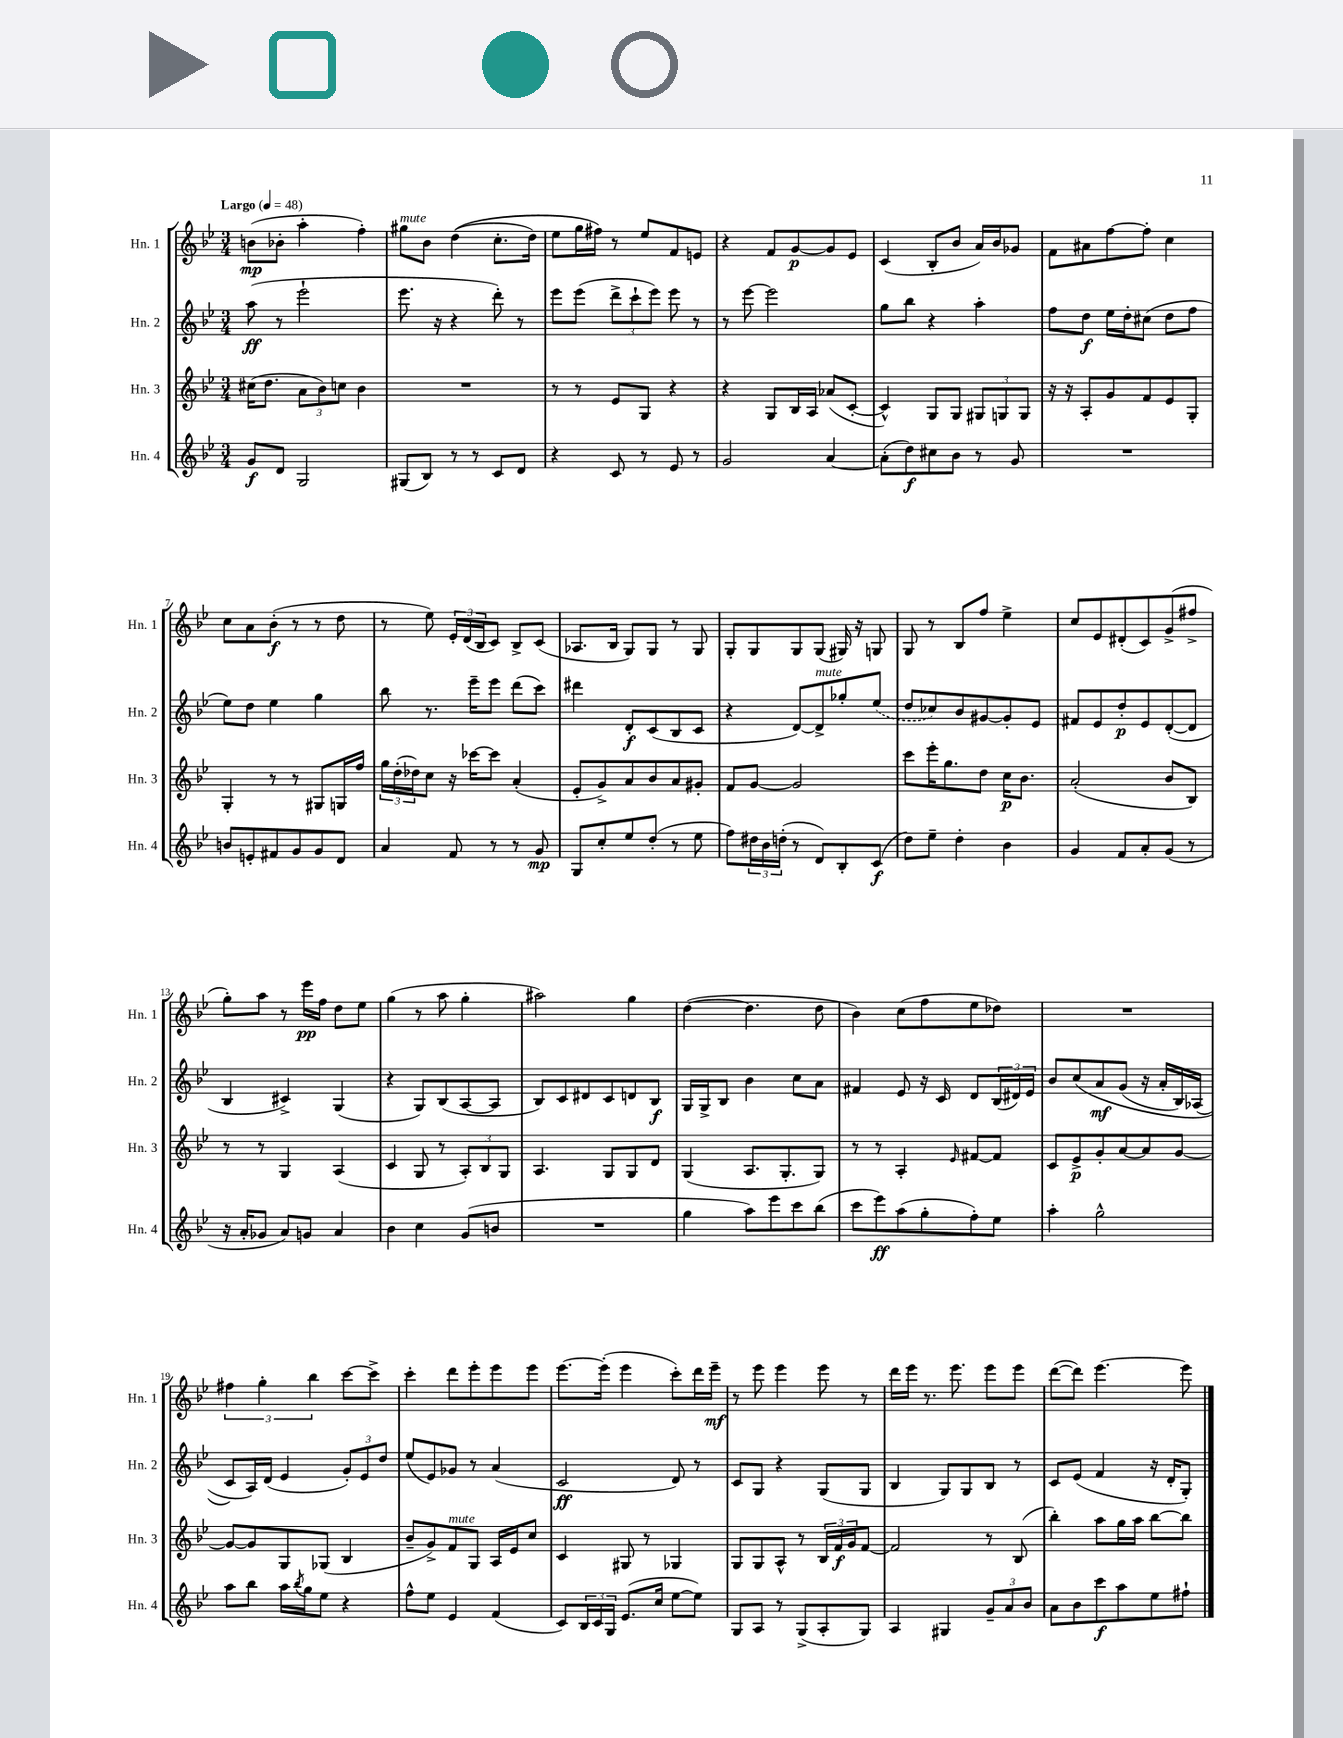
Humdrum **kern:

**kern	**kern	**kern	**kern
*staff4	*staff3	*staff2	*staff1
*clefG2	*clefG2	*clefG2	*clefG2
*k[b-e-]	*k[b-e-]	*k[b-e-]	*k[b-e-]
*M3/4	*M3/4	*M3/4	*M3/4
*MM48	*MM48	*MM48	*MM48
8g/L	(16cc#\LK	(8aa\	(8b\L
.	8.dd\J	.	.
8d/J	.	8r	8b-'\J
2G/	12a\L	2eee-`\	4aa'\
.	12b-\)	.	.
.	12cc\J	.	.
.	4b-\	.	4ff'\)
=	=	=	=
(8G#/L	2.r	8.eee-\	8gg#\L
8B-/J)	.	.	8b-\J
.	.	16r	.
8r	.	4r	&((4dd\
8r	.	.	.
8c/L	.	8ddd'\)	8.cc'\L
8d/J	.	8r	.
.	.	.	16dd\Jk)
=	=	=	=
4r	8r	8eee-\L	8ee-\L
.	8r	(8eee-\J	16gg\L
.	.	.	16ff#\JJ&)
8c/	8e-/L	12ddd^\L	8r
.	.	12ccc`\	.
8r	8G/J	.	8ee-/L
.	.	12eee-\J)	.
8e-/	4r	8eee-\	8f/
8r	.	8r	8e/J
=	=	=	=
2g/	4r	8r	4r
.	.	[8eee-\	.
.	8G/L	2eee-\]	8f/L
.	16B-/L	.	[8g/
.	16A/JJ	.	.
[4a/	(8a-/L	.	8g/]
.	[8c'/J	.	8e-/J
=	=	=	=
(8a'\]L	4c^^/])	8gg\L	(4c/
8dd\)	.	8bb-\J	.
8cc#\	8G/L	4r	8B-'/L
8b-\J	8G/J	.	8b-/J
8r	12G#/L	4aa'\	16a/LL)
.	.	.	16b-/J
.	12G/	.	.
8g/	.	.	8g-/J
.	12G/J	.	.
=	=	=	=
2.r	16r	8ff\L	8f\L
.	16r	.	.
.	8A'/L	8dd\J	8a#\
.	8g/	16ee-\LL	[8ff\
.	.	16dd'\J	.
.	8f/	(8cc#\J	8ff'\]J
.	8e-/	8dd\L	4cc\
.	8G'/J	8ff\J	.
=	=	=	=
8b/L	4G'/	8ee-\L)	8cc\L
8e'/	.	8dd\J	8a\
8f#/	8r	4ee-\	(8b-'\J
8g/	8r	.	8r
8g/	8G#/L	4gg\	8r
8d/J	16G/L	.	8dd\
.	16ff/JJ	.	.
=	=	=	=
4a/	24gg\LL	8bb-\	8r
.	(24dd'\	.	.
.	24dd-\J)	.	.
.	8cc\J	8.r	8ee-\)
8f/	16r	.	24e-'/LL
.	.	.	(24d/
.	[16ccc-\LK	16eee-~\LK	.
.	.	.	24B-/J
8r	8ccc-\]J	8eee-\J	8c/J)
8r	(4a'/	(8ddd\L	8B-^/L
8g/	.	8ccc\J)	(8c/J
=	=	=	=
8G/L	8e-'/L	4ddd#\	8.A-/L
8cc'/	8g^/)	.	.
.	.	.	16B-/Jk
8ee-/	8a/	8d'/L	8G/L)
(8dd'/J	8b-/	(8c/	8G/J
8r	8a/	8B-/	8r
8ee-\	8g#'/J	8c/J	8G/
=	=	=	=
8ff\L)	8f/L	4r	8G'/L
24dd#\L	[8g/J	.	8G/
24b-\	.	.	.
(24dd'\JJ	.	.	.
8r	2g/]	[8d/L)	8G/
8d/L)	.	8d^/]	(8G/J
8B-'/	.	8gg-'/	16G#/)
.	.	.	16r
(8c/J	.	(8ee-/J	8G/
=	=	=	=
8dd\L)	8ccc\L	8dd/L	8G/
8ee-~\J	16eee-'\K	8cc-/)	8r
.	8.gg\	.	.
4dd'\	.	8b-/	8B-/L
.	8dd\J	[8g#/	8ff/J
4b-\	16cc\LK	8g#'/]	4ee-^\
.	8.b-\J	.	.
.	.	8e-/J	.
=	=	=	=
4g/	(2a'/	8f#/L	8cc/L
.	.	8e-/	8e-/
8f/L	.	8dd'/	(8d#'/
8a'/	.	8e-/	8c/)
(8g/J	8b-/L	([8d'/	(8g^/
8r	8B-/J)	8d/]J	8ff#^/J
=	=	=	=
16r	8r	4B-/	8gg'\L)
16a'/LK	.	.	.
8g-/J	8r	.	8aa\J
8a/L)	4G/	4c#^/)	8r
8g/J	.	.	16eee-\LL
.	.	.	16ff\JJ
4a/	(4A/	(4G/	8dd\L
.	.	.	8ee-\J
=	=	=	=
4b-\	4c/	4r	(4gg\
4cc\	8G/	8G/L)	8r
.	8r	(8B-/	8aa\
(8g/L	12A'/L)	[8A/	4gg'\
.	12B-/	.	.
8b/J	.	8A/]J	.
.	12G/J	.	.
=	=	=	=
2.r	4.A/	8B-/L)	2aa#\)
.	.	8c/	.
.	.	8d#/	.
.	8G/L	8c/	.
.	8G/	8d/	4gg\
.	8d/J	8B-/J	.
=	=	=	=
4gg\	(4G/	16G/LL	([4dd\
.	.	16G^/J	.
.	.	8B-/J	.
8aa\L)	8.A/L	4b-\	4.dd\]
8eee-\	.	.	.
.	8.G'/	.	.
8ccc\	.	8cc\L	.
(8bb-\J	8G/J)	8a\J	8dd\
=	=	=	=
8ccc\L	8r	4f#/	4b-\)
8eee-\)	8r	.	.
(8aa\	4A'/	8e-/	(8cc\L
8gg'\	.	16r	8ff\
.	.	16c/	.
.	16qqe-/	.	.
8ff'\)	[8f#/L	8d/L	8ee-\
8ee-\J	8f#/]J	(24B-/L	8dd-\J)
.	.	24d#/)	.
.	.	24e-/JJ	.
=	=	=	=
4aa'\	8c/L	8b-/L	2.r
.	8e-^/	&(8cc/	.
2gg^^\	8g'/	8a/	.
.	[8a/	(8g/J	.
.	8a/]	16r	.
.	.	16a'/LL	.
.	[8g/J	16B-/)	.
.	.	(16A-/JJ	.
=	=	=	=
8aa\L	8g/_L	8c/L&)	6ff#\
8bb-\J	8g/]	16A/L)	.
.	.	.	6gg'\
.	.	(16d/JJ	.
16aa\LL	8G/	4e-/	.
8qbb-/	.	.	.
16gg\J	.	.	.
.	.	.	6bb-\
8ee-\J	(8G-/J	.	.
4r	4B-/	12g'/L)	[8ccc\L
.	.	12e-/	.
.	.	.	8ccc^\]J
.	.	12dd/J	.
=	=	=	=
8ff^^\L	8b-~/L	(8ee-/L	4ccc'\
8ee-\J	8g^/)	8e-/)	.
4e-/	8f/	8g-/J	8ddd\L
.	8G/J	8r	8eee-'\
(4f/	16A/LL	(4a/	8eee-\
.	16e-/J	.	.
.	8cc/J	.	8eee-\J
=	=	=	=
8c/L)	4c/	2c/	[8.eee-\L
24B-/L	.	.	.
24c/	.	.	.
.	.	.	(16eee-'\]Jk
24G/JJ	.	.	.
(8.e-/L	8G#/	.	4eee-\
.	8r	.	.
16cc/Jk	.	.	.
[8ee-\L	4G-/	8d/)	8ccc'\L)
8ee-\]J)	.	8r	16ddd\L
.	.	.	16eee-~\JJ
=	=	=	=
8G/L	8G/L	8c/L	8r
8A/J	8G/	8G/J	8eee-\
8r	8A^^/J	4r	4eee-\
(8G^/L	8r	.	.
8A'/	24B-/LL	(8G/L	8eee-\
.	24f/	.	.
.	24g/J	.	.
8G/J)	[8f/J	8G/J	8r
=	=	=	=
4A/	2f/]	4B-/	16ddd\LL
.	.	.	16eee-\JJ
.	.	.	8.r
4G#/	.	8G/L)	.
.	.	.	8.eee-\
.	.	8G/	.
12g~/L	8r	8B-/J	8eee-\L
12a/	.	.	.
.	(8B-/	8r	8eee-\J
12b-/J	.	.	.
=	=	=	=
8a\L	4bb-'\)	8c/L	([8ddd\L
8b-\	.	(8e-/J	8ddd\]J)
8ccc\	8aa\L	4f/	[4.eee-\
8aa\	16gg\L	.	.
.	16aa\JJ	.	.
8ee-\	[8bb-\L	16r	.
.	.	16d'/LK	.
8ff#`\J	8bb-\]J	8G'/J)	8eee-\]
==	==	==	==
*-	*-	*-	*-
